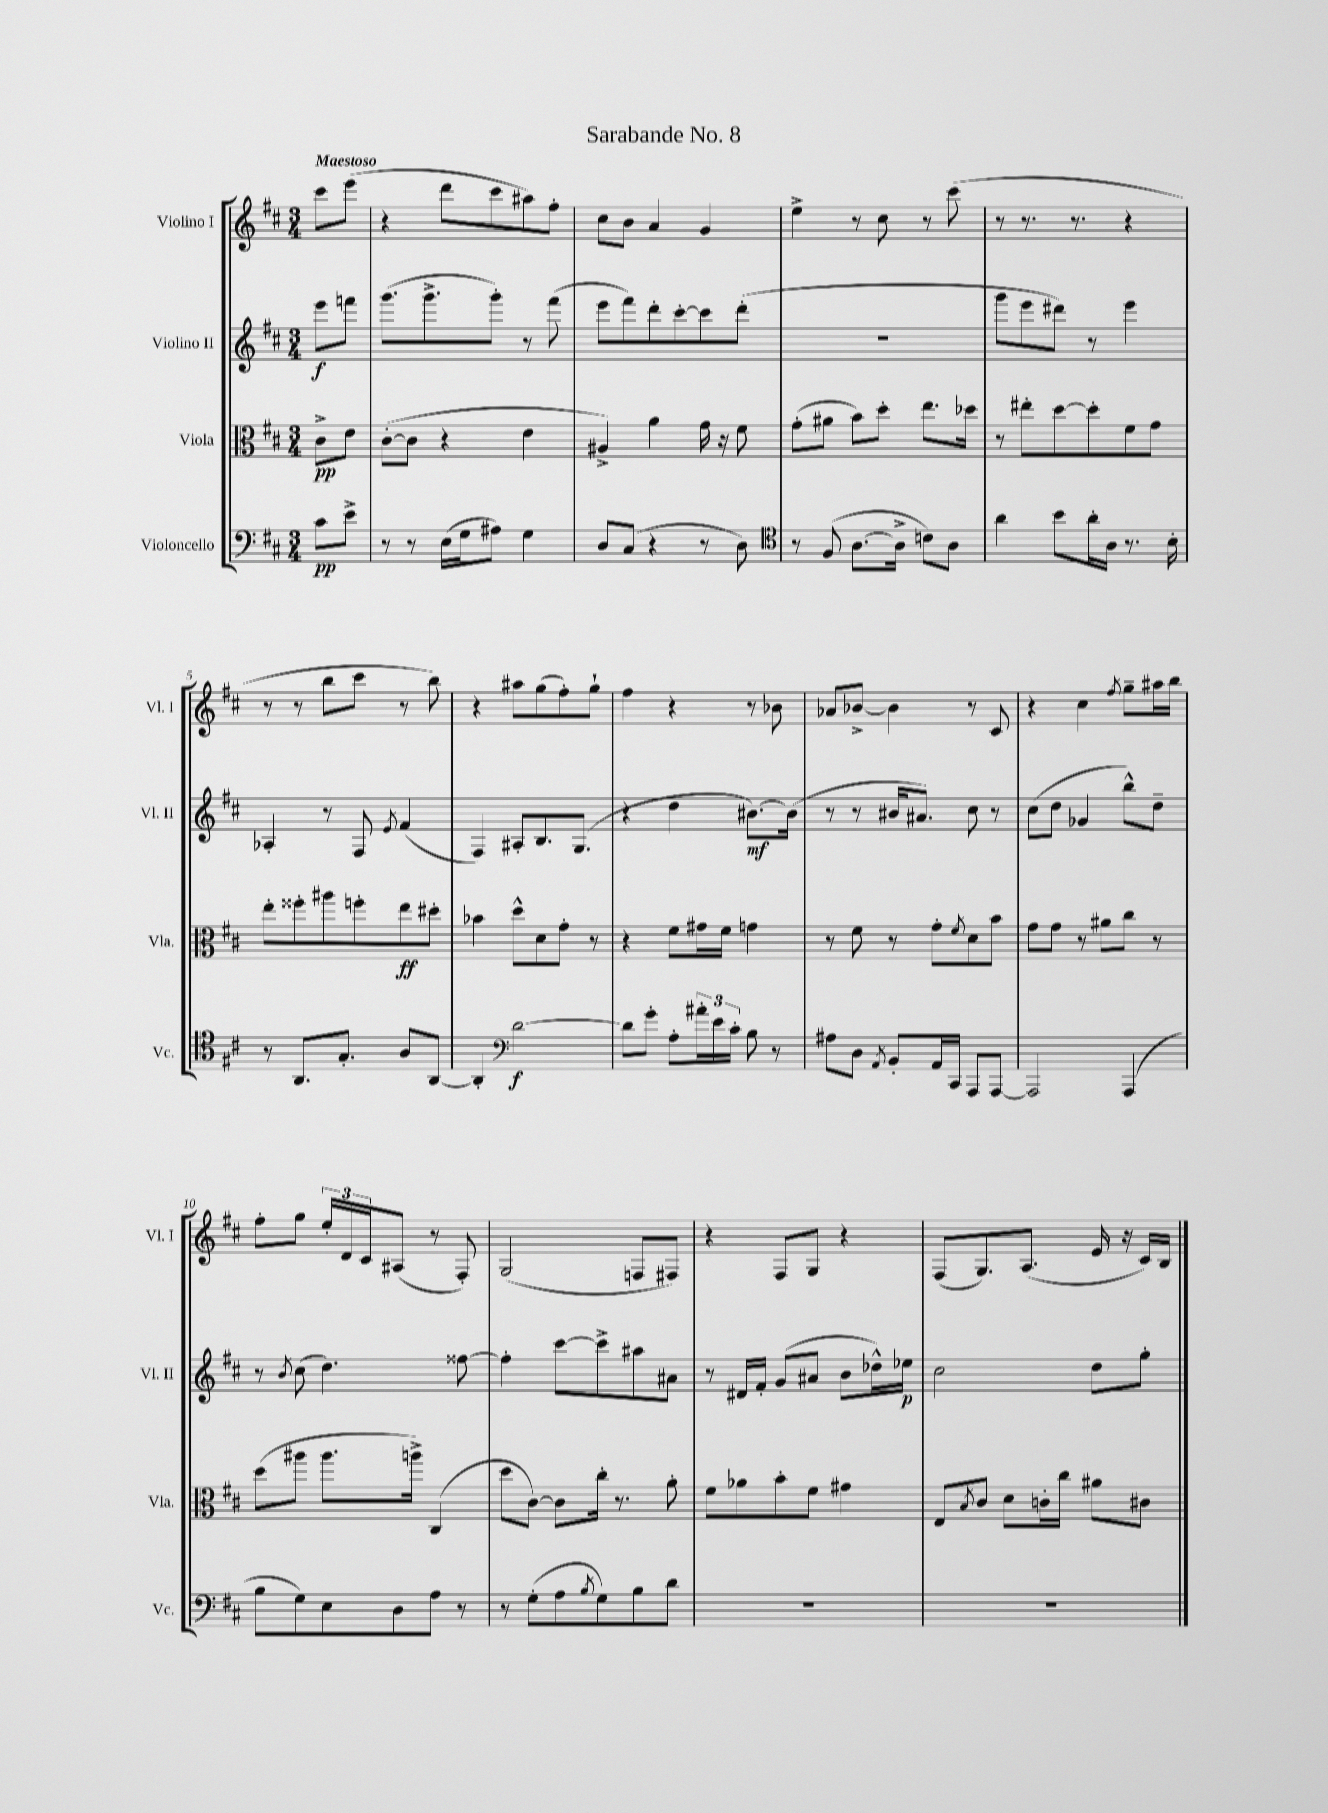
\header { title = "Sarabande No. 8" }
<<
\new StaffGroup <<
\new Staff = "s0" \with { instrumentName = "Violino I" shortInstrumentName = "Vl. I" } {
    \clef treble \key d \major \numericTimeSignature \time 3/4 \partial 4 \tempo "Maestoso"
    cis'''8 e'''8( |
    r4 d'''8 cis'''8 ais''8) fis''8-. |
    cis''8 b'8 a'4 g'4 |
    e''4-> r8 cis''8 r8 cis'''8( |
    r8 r8. r8. r4 |
    r8 r8 b''8 cis'''8 r8 b''8) |
    r4 ais''8 g''8( fis''8-.) g''8-! |
    fis''4 r4 r8 bes'8 |
    aes'8 bes'8~-> bes'4 r8 cis'8 |
    r4 cis''4 \acciaccatura { fis''8 } g''8-- ais''16 b''16 |
    fis''8-. g''8 \tuplet 3/2 { e''16-. d'16 cis'16 } ais8( r8 fis8-.) |
    g2( f8 fis8) |
    r4 fis8 g8 r4 |
    fis8( g8.) a8.( e'16 r16 cis'16) b16 \bar "|." |
}
\new Staff = "s1" \with { instrumentName = "Violino II" shortInstrumentName = "Vl. II" } {
    \clef treble \key d \major \numericTimeSignature \time 3/4 \partial 4
    e'''8\f f'''8 |
    g'''8.( g'''8.-> g'''8-.) r8 fis'''8( |
    e'''8 fis'''8) d'''8-. cis'''8~-. cis'''8 d'''8-.( |
    R2. |
    g'''8 e'''8 dis'''8) r8 e'''4 |
    aes4-. r8 fis8 \acciaccatura { e'8 } fis'4( |
    fis4) ais8-. b8. g8.( |
    r4 d''4 bis'8.~\mf) bis'16( |
    r8 r8 bis'16 ais'8.) cis''8 r8 |
    cis''8( d''8 ges'4 b''8-^) d''8-- |
    r8 \acciaccatura { b'8 } cis''8( d''4.) fisis''8~ |
    fisis''4-. cis'''8~ cis'''8-> ais''8 ais'8 |
    r8 dis'16 fis'16-. g'8( ais'8 b'8 des''16-^) ees''16\p |
    cis''2 d''8 g''8-. \bar "|." |
}
\new Staff = "s2" \with { instrumentName = "Viola" shortInstrumentName = "Vla." } {
    \clef alto \key d \major \numericTimeSignature \time 3/4 \partial 4
    cis'8->\pp e'8 |
    cis'8~-.( cis'8 r4 e'4 |
    ais4->) a'4 g'16 r16 fis'8 |
    g'8-.( ais'8 b'8) d''8-. e''8. des''16 |
    r8 eis''8-. d''8~ d''8-. fis'8 g'8 |
    e''8-. fisis''8-. ais''8 f''8-. e''8\ff dis''8-. |
    bes'4 d''8-^ d'8 g'8-. r8 |
    r4 fis'8 gis'16 fis'16 g'4 |
    r8 fis'8 r8 g'8-. \acciaccatura { fis'8 } d'8 b'8 |
    g'8 g'8 r8 ais'8 cis''8 r8 |
    d''8( ais''8 ais''8. a''16->) cis4( |
    d''8 cis'8~) cis'8 cis''16-. r8. a'8-. |
    fis'8 aes'8 b'8-. fis'8 gis'4 |
    e8 \acciaccatura { b8 } cis'8 d'8 c'16-. cis''16 ais'8 cis'8 \bar "|." |
}
\new Staff = "s3" \with { instrumentName = "Violoncello" shortInstrumentName = "Vc." } {
    \clef bass \key d \major \numericTimeSignature \time 3/4 \partial 4
    cis'8\pp e'8-> |
    r8 r8 e16( g16 ais8) g4 |
    d8 cis8( r4 r8 d8) |
    \clef tenor r8 fis8( a8.~ a16-> c'8) a8 |
    a'4 b'8 a'16-. a16 r8. b16-. |
    r8 a,8. g8.-. a8 a,8~ |
    a,4-. \clef bass d'2~\f |
    d'8 g'8-. a8-. \tuplet 3/2 { ais'16-. e'16 cis'16-. } b8 r8 |
    ais8 d8 \acciaccatura { a,8 } b,8-. a,16 cis,16 a,,8 a,,8~ |
    a,,2 a,,4( |
    b8 g8) e8 d8 a8 r8 |
    r8 g8-.( a8 \acciaccatura { b8 } g8) b8 d'8 |
    R2. |
    R2. \bar "|." |
}
>>
>>
